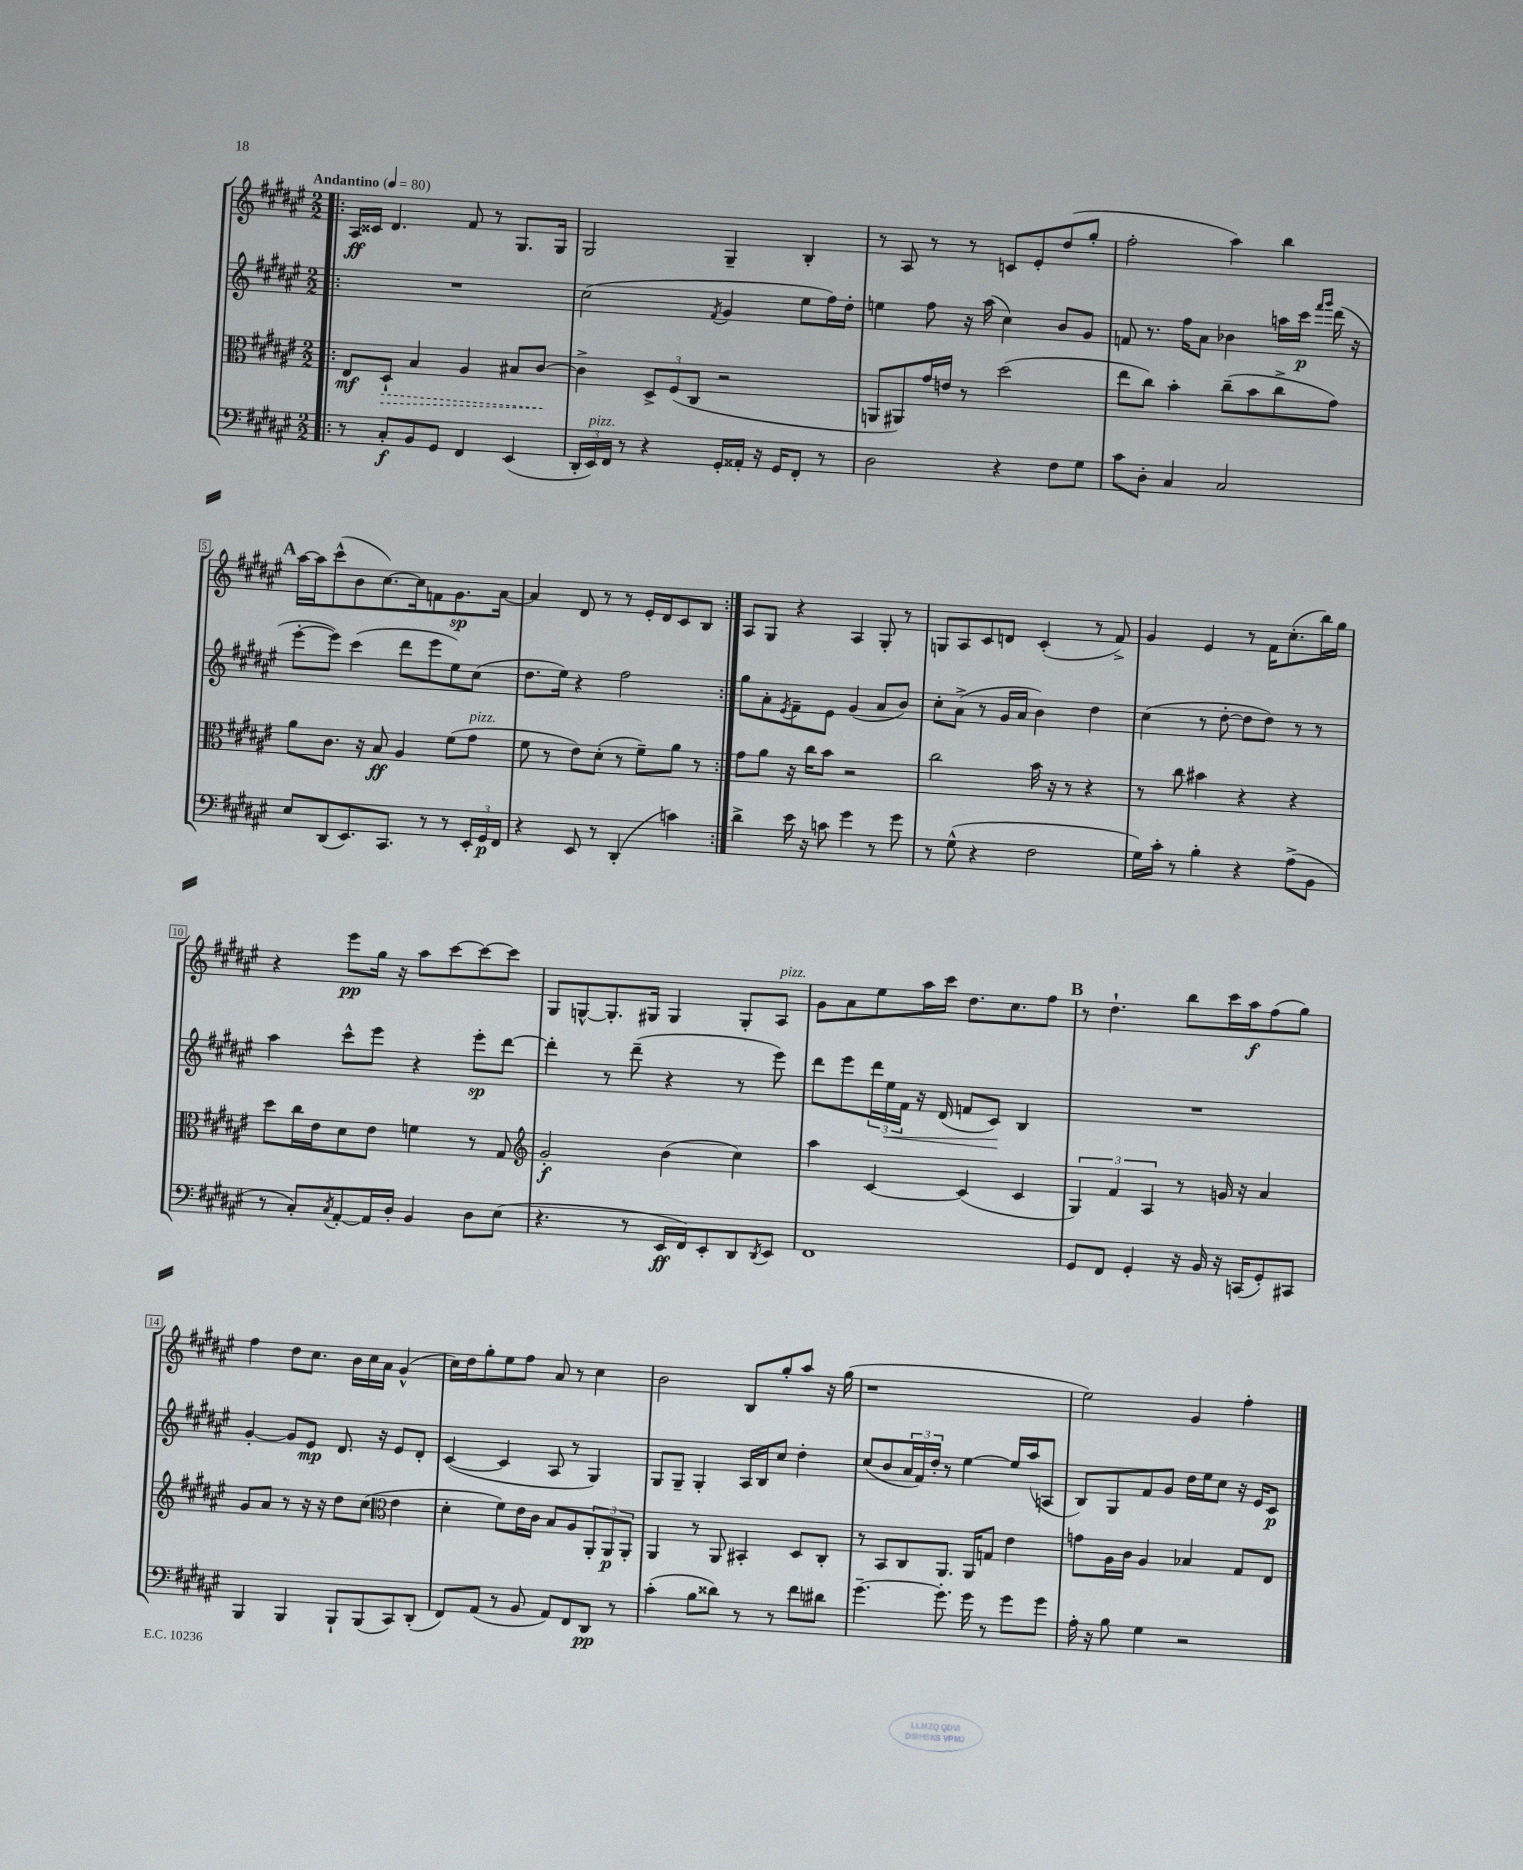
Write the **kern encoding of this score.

**kern	**kern	**kern	**kern
*staff4	*staff3	*staff2	*staff1
*clefF4	*clefC3	*clefG2	*clefG2
*k[f#c#g#d#a#e#]	*k[f#c#g#d#a#e#]	*k[f#c#g#d#a#e#]	*k[f#c#g#d#a#e#]
*M2/2	*M2/2	*M2/2	*M2/2
*MM80	*MM80	*MM80	*MM80
=!|:	=!|:	=!|:	=!|:
8r	8E#/L	1r	16A#/LL
.	.	.	16c##/JJ
8C#'/L	8D#`/J	.	4.d#/
8BB/	4B/	.	.
8GG#/J	.	.	.
4FF#/	4A#/	.	8f#/
.	.	.	8r
(4EE#/	8B#/L	.	8.G#/L
.	[8c#/J	.	.
.	.	.	16G#/Jk
=	=	=	=
24DD#'/LL	4c#^\]	(2cc#\	2G#/
24EE#/)	.	.	.
24FF#/JJ	.	.	.
8r	.	.	.
4r	12D#^/L	.	.
.	(12F#/	.	.
.	12C#/J	.	.
.	.	8qf#/	.
16GG#'/LL	2r	4g#/	4G#~/
16AA##'/JJ	.	.	.
16r	.	.	.
16GG#/LK	.	.	.
8FF#'/J	.	8ee#\L	4B'/
8r	.	16ff#\L)	.
.	.	16dd#'\JJ	.
=	=	=	=
2D#\	8AA/L	4ee\	8r
.	8AA#/)	.	8A#/
.	16g#/L	8ff#\	8r
.	16e/JJ	.	.
.	8r	16r	8r
.	.	(16aa#\	.
4r	(2dd#\	4cc#\)	8c/L
.	.	.	8e#'/
8F#\L	.	8b/L	(8dd#/
8G#\J	.	8g#/J	8gg#'/J
=	=	=	=
8c#\L	8ee#\L	8f/	2ff#'\
8D#'\J	8cc#\J)	8.r	.
4C#/	4b'\	.	.
.	.	16ff#\LK	.
.	.	8a#\J	.
2C#/	(8cc#~\L	4b-\	4aa#\)
.	8b\	.	.
.	8cc#^\	16aa\LL	4bb\
.	.	16ccc#\JJ	.
.	.	16qqfff#/LL	.
.	.	16qqggg#/JJ	.
.	8g#\J)	(16ddd#\	.
.	.	16r	.
=	=	=	=
8E#/L	8a#\L	[8eee#'\L	[16aa#\LL
.	.	.	16aa#\]J
(8DD#/	8.c#\J	8eee#\]J)	(8ccc#^^\
8.EE#/)	.	(4ccc#\	8b\
.	16r	.	.
.	8B/	.	[8.cc#\)
8.CC#/J	.	.	.
.	4A#/	8ddd#\L	.
.	.	.	16cc#\]k
8r	.	8eee#\	8f\
8r	(8f#\L	8ee#\)	8.g#\
24EE#'/LL	8g#\J	(8cc#\J	.
24GG#/	.	.	.
.	.	.	[16a#\Jk
24FF#/JJ	.	.	.
=	=	=	=
4r	8f#\	8.dd#\L	4a#/]
.	8r	.	.
.	.	16ee#\Jk)	.
8EE#/	8e#\L)	4r	8d#/
8r	(8d#'\J	.	8r
(4DD#'/	8r	2ff#\	8r
.	8f#~\L)	.	16e#'/LL
.	.	.	16d#/J
4c\)	8a#\J	.	8c#/
.	8r	.	8B/J
=:|!	=:|!	=:|!	=:|!
4d#^\	8g#\L	8gg#\L	8A#/L
.	8a#\J	8a#'\	8G#/J
.	.	8qe#/	.
16e#\	16r	8f#~\	4r
16r	16cc#\LK	.	.
8c\	8b\J	8e#\J	.
4g#\	2r	(4g#/	4A#/
8r	.	8a#/L	8G#'/
8g#\	.	8b/J)	8r
=	=	=	=
8r	2cc#\	8cc#'\L	8G/L
(8G#^^\	.	(8a#^\J	8A#/
4r	.	8r	8c#/
.	.	16g#/LL	8d/J
.	.	16a#/JJ	.
2F#\	16b\	4b\)	(4c#'/
.	16r	.	.
.	8r	.	.
.	4r	4dd#\	8r
.	.	.	8f#^/)
=	=	=	=
16G#\LL)	8r	(4cc#\	4g#/
16c#'\JJ	.	.	.
8r	8cc#\	.	.
4B'\	4b#\	8r	4e#/
.	.	[8dd#'\	.
4r	4r	8dd#\]L	8r
.	.	8dd#\J)	16f#\LK
.	.	.	(8.cc#'\
(8A#^\L	4r	8r	.
8BB\J	.	8r	16bb\L)
.	.	.	16gg#\JJ
=	=	=	=
8r	8dd#\L	4aa#\	4r
8C#'/L)	16cc#\L	.	.
.	16e#\J	.	.
8qC#/	.	.	.
[8AA#'/	8d#\	8ccc#^^\L	8eee#\L
16AA#/]L	8e#\J	8eee#\J	16gg#\Jk
16D#'/JJ	.	.	16r
4BB/	4f\	4r	8aa#\L
.	.	.	[8ccc#\
8D#\L	8r	8eee#'\L	8ccc#\_
(8E#\J	8G#/	[8ddd#\J	8ccc#\]J
=	=	=	=
*	*clefG2	*	*
4.r	2g#'/	4ddd#'\]	8G#/L
.	.	.	[8G^^/
.	.	8r	8.G'/]
8r	.	(8ddd#~\	.
.	.	.	16G#/Jk
16EE#/LL	(4b\	4r	4G#/
16FF#/J)	.	.	.
8EE#'/	.	.	.
8DD#/	4cc#\)	8r	8G#'/L
8qDD#/	.	.	.
8EE#/J	.	8eee#\)	8A#/J
=	=	=	=
1FF#	4aa#\	8ddd#\L	8g#\L
.	.	8eee#\	8a#\
.	[4c#/	24ddd#\L	8ee#\
.	.	24ee#\	.
.	.	24f#\JJ	.
.	.	16r	16aa#\L
.	.	(16d#/	16ccc#\JJ
.	(4c#/]	8f/L	8.dd#\L
.	.	8c#/J)	.
.	.	.	8.cc#\
.	4c#/	4B/	.
.	.	.	8ff#\J
=	=	=	=
8GG#/L	6G#/)	1r	8r
8FF#/J	.	.	4.dd#`\
.	6f#/	.	.
4GG#'/	.	.	.
.	6A#/	.	.
16r	8r	.	8bb\L
16BB/	.	.	.
16r	16g/	.	16ccc#\L
(16CC/LK	16r	.	16aa#\J
8GG#'/)	4a#/	.	(8ff#\
8CC#/J	.	.	8gg#\J)
=	=	=	=
4BBB/	8g#/L	[4g#'/	4ff#\
.	8a#/J	.	.
4BBB/	8r	8g#/]L	8dd#\L
.	16r	8e#/J	8.cc#\J
.	16r	.	.
8BBB`/L	8dd#\L	8.d#/	.
.	.	.	16b\LL
(8BBB/	(8cc#\J	.	16cc#\
.	.	16r	16a#\JJ
*	*clefC3	*	*
8CC#/)	4e#\	8e#/L	(4g#^^/
(8DD#'/J	.	8d#'/J	.
=	=	=	=
8FF#/L)	4d#'\	([4c#/	16cc#\LL)
.	.	.	16dd#\J
(8AA#/J	.	.	8gg#'\
8r	8f#\L)	4c#/]	8ee#\
8BB/	16e#\L	.	8ff#\J
.	16c#\JJ	.	.
8AA#/L)	8B/L	8A#/	8a#/
8FF#/	8A#/	8r	8r
8DD#/J	12AA#'/	4G#/)	4cc#\
.	12AA#/	.	.
8r	.	.	.
.	12AA#'/J	.	.
=	=	=	=
(4c#'\	4AA#/	8G#/L	2b\
.	.	8G#~/J	.
8B\L	8r	4G#'/	.
8d##\J)	8AA#/	.	.
8r	4BB#'/	16A#/LL	8B/L
.	.	16B/J	.
8r	.	8cc#/J	8gg#'/
8f#\L	8D#/L	4dd#'\	8aa#/J
8d#\J	8C#'/J	.	16r
.	.	.	(16gg#\
=	=	=	=
[4.g#~\	8r	(8cc#/L	1r
.	8BB/L	8b/	.
.	8C#/	24a#/L	.
.	.	24f#/)	.
.	.	24dd#'/JJ	.
8.g#'\]	8.AA#/J	8r	.
.	.	[4ee#\	.
16g#\	16AA#/LK	.	.
8r	8G/J	.	.
8g#\L	4e#\	16ee#/]LL	.
.	.	(16aa#/J	.
8g#\J	.	8A/J	.
=	=	=	=
16A#'\	8g\L	8B/L)	2ee#\)
16r	.	.	.
8B\	16A#\L	8G#/	.
.	16c#\JJ	.	.
4G#\	4A#/	8f#/	.
.	.	8g#/J	.
2r	4B-/	16dd#\LL	4g#/
.	.	16ee#\J	.
.	.	8cc#\J	.
.	8G#/L	16r	4ff#'\
.	.	16e#/LK	.
.	8E#/J	8c#/J	.
==	==	==	==
*-	*-	*-	*-
